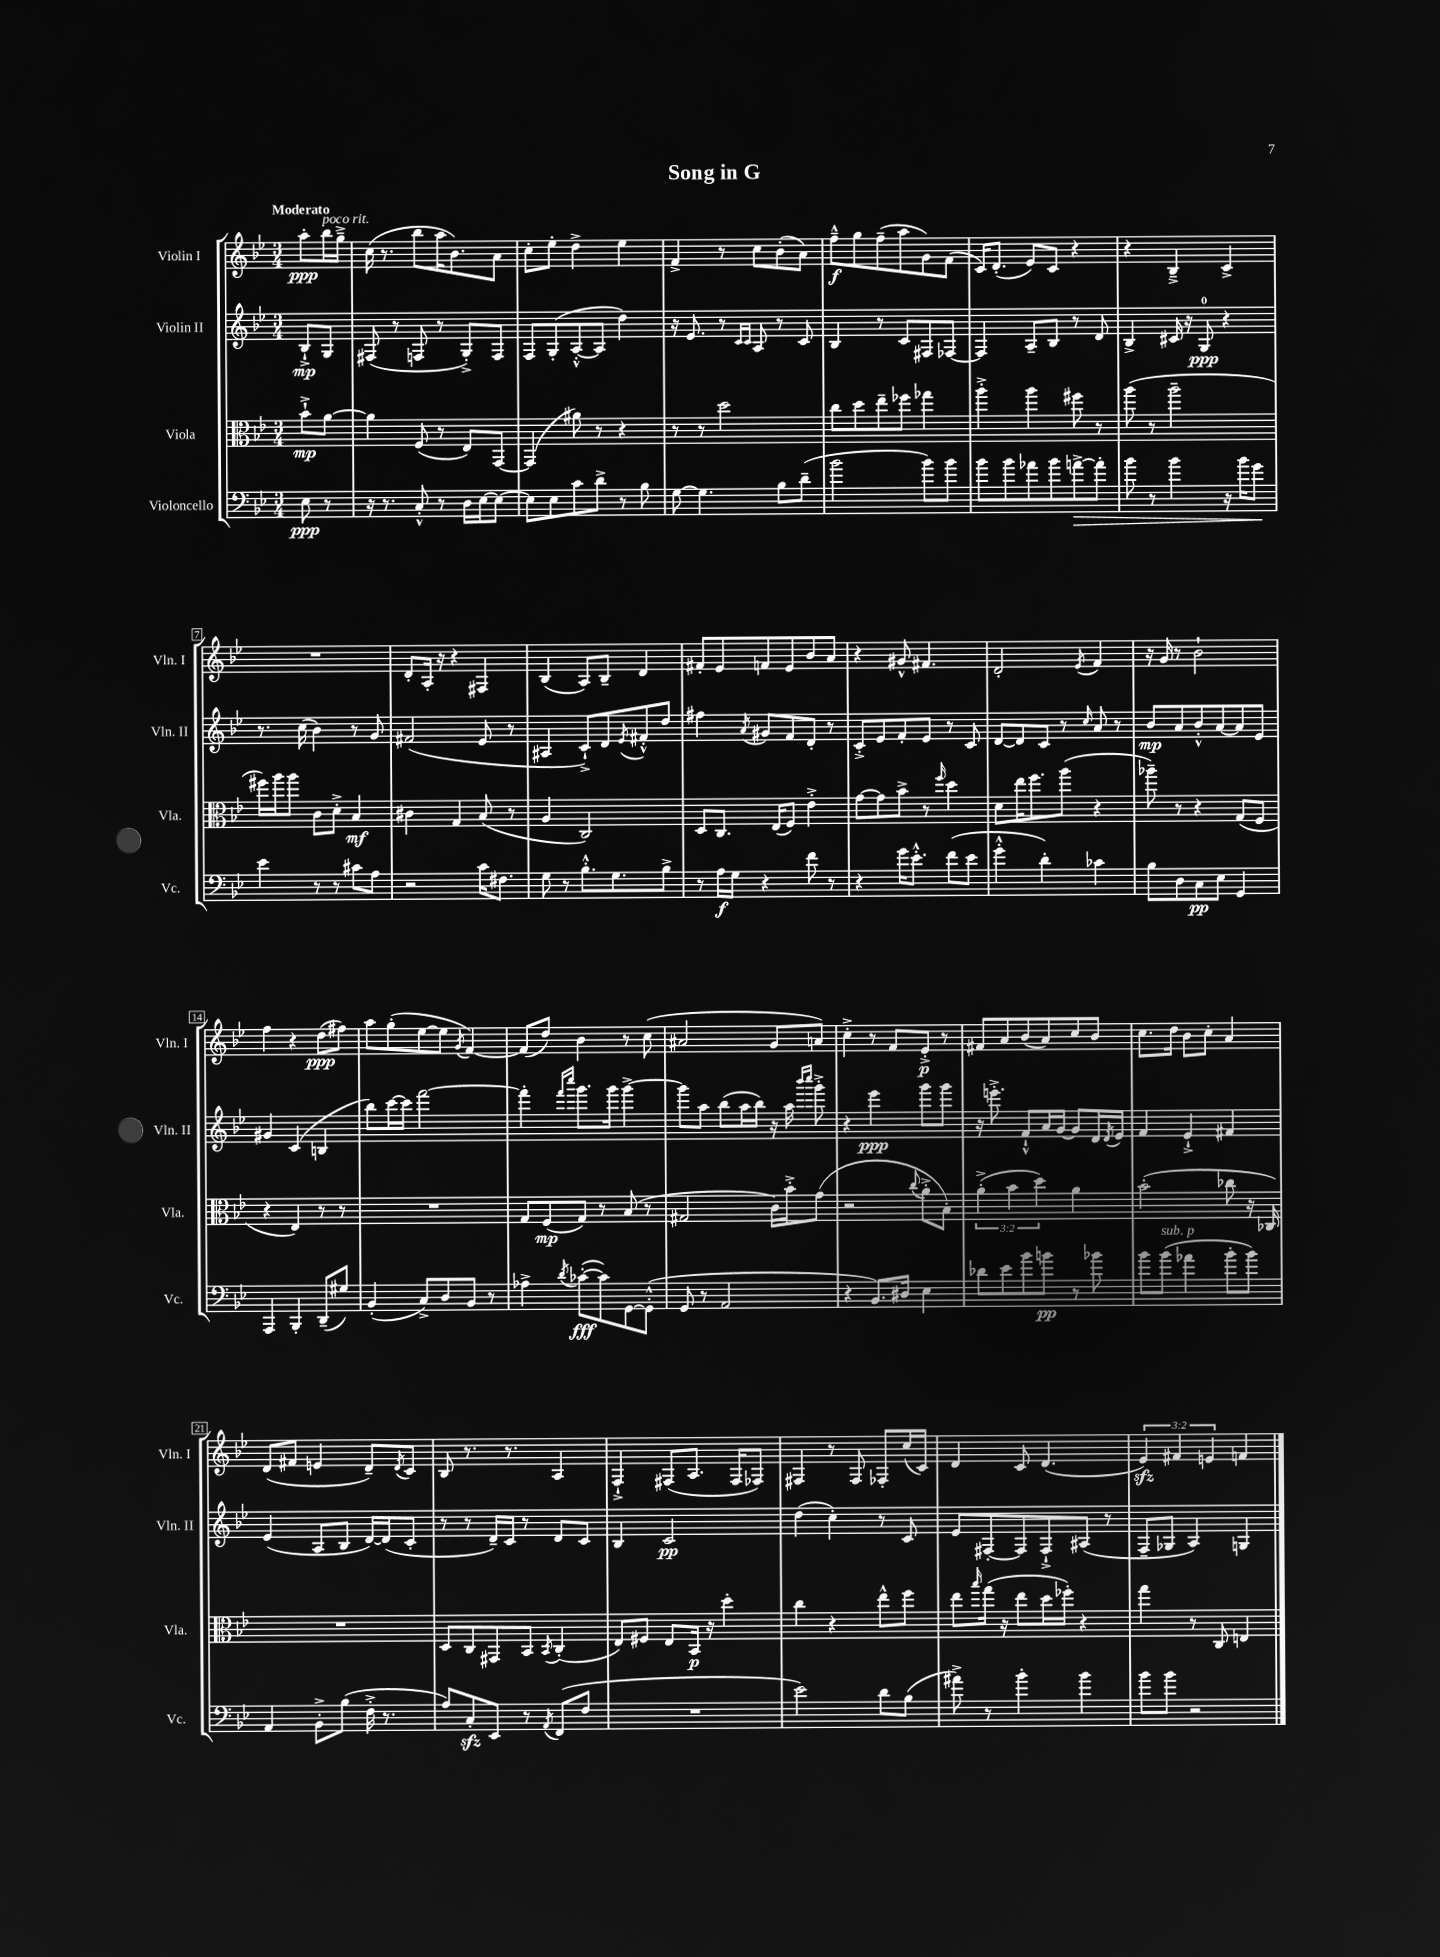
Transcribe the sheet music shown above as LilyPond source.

\header { title = "Song in G" }
<<
\new StaffGroup <<
\new Staff = "s0" \with { instrumentName = "Violin I" shortInstrumentName = "Vln. I" } {
    \clef treble \key bes \major \numericTimeSignature \time 3/4 \override Staff.TupletNumber.text = #tuplet-number::calc-fraction-text \partial 4 \tempo "Moderato"
    a''8-.\ppp bes''16^\markup { \italic "poco rit." } g''16---> |
    c''16( r8. bes''8 a''16 bes'8.) a'8 |
    c''8-. ees''8-. d''4-> ees''4 |
    f'4-> r8 c''8 bes'8-.( a'8) |
    f''8---^\f g''8 f''8--( a''8 g'8) f'8( |
    c'16) d'8.-.( ees'8) c'8 r4 |
    r4 bes4---> c'4-> |
    R2. |
    d'8-. a16-. r16 r4 fis4 |
    bes4( a8) bes8-- d'4 |
    fis'8-. ees'8 f'8 ees'8 bes'8 a'8 |
    r4 gis'8-^ fis'4. |
    d'2-. \acciaccatura { ees'8 } f'4 |
    r16 g'16 r8 bes'2-! |
    f''4 r4 d''8\ppp( fis''8) |
    a''8 g''8-.( ees''8~ ees''8 \acciaccatura { g'8 } f'4~) |
    f'8( d''8) bes'4 r8 c''8( |
    ais'2 g'8 a'8) |
    c''4-.-> r8 f'8 ees'8-.->\p r8 |
    fis'8 a'8 bes'8( a'8) c''8 bes'8 |
    c''8. d''16 bes'8 c''8-. a'4 |
    d'8( fis'8 e'4 d'8--) \acciaccatura { d'8 } c'8 |
    bes8 r8. r8. a4 |
    f4-!-> fis8( a8. fis16 fes8) |
    fis4 r8 fis8 fes8-. c''16( c'16) |
    d'4 c'8 d'4.( |
    \tuplet 3/2 { ees'4\sfz) fis'4 e'4 } f'4 \bar "|." |
}
\new Staff = "s1" \with { instrumentName = "Violin II" shortInstrumentName = "Vln. II" } {
    \clef treble \key bes \major \numericTimeSignature \time 3/4 \partial 4
    bes8-!->\mp g8 |
    fis8( r8 f8 r8 g8-.->) f8 |
    f8 g8-.( a8~-.-^ a8 d''4) |
    r16 ees'8. r8 \grace { c'16 c'16 } a8 r8 c'8 |
    bes4 r8 c'8 fis8 fes8~ |
    fes4 a8-- bes8 r8 d'8 |
    bes4-> cis'16 r16 g8-0\ppp r4 |
    r8. c''16( bes'4) r8 g'8 |
    fis'2( ees'8 r8 |
    ais4 c'8-!->) d'8 \acciaccatura { ees'8 } fis'8-.-^ d''8 |
    fis''4 \acciaccatura { a'8 } gis'8 f'8 d'8-. r8 |
    c'8-.-> ees'8 f'8-. ees'8 r8 c'8 |
    d'8~ d'8 c'8 r8 \grace { c''16 } a'8 r8 |
    bes'8\mp a'8 bes'8-.-^ a'8~ a'8 ees'8 |
    gis'4 c'4( b4 |
    bes''8) c'''16~ c'''16 f'''2~ |
    f'''4-. \grace { f'''16 c''''16 } g'''8. g'''16 g'''4~-> |
    g'''8 a''8 bes''8( a''16 bes''16) r16 a''16 \grace { bes'''16 c''''16 } g'''8-.-> |
    r4 ees'''4\ppp g'''8 g'''8 |
    r16 e'''8.-.-> f'8-!-^ a'16 g'16~ g'8 d'16 \acciaccatura { d'8 } ees'16 |
    f'4 ees'4-!-> fis'4 |
    ees'4( a8 bes8 d'16~) d'16( c'8-. |
    r8 r8 d'16--) c'16 r8 d'8 c'8 |
    bes4 c'2\pp |
    d''4( c''4-.) r8 c'8 |
    ees'8 fis8~-. fis8 fis8-!-> ais8( r8 |
    f8-- ges8 a4) g4 \bar "|." |
}
\new Staff = "s2" \with { instrumentName = "Viola" shortInstrumentName = "Vla." } {
    \clef alto \key bes \major \numericTimeSignature \time 3/4 \override Staff.TupletNumber.text = #tuplet-number::calc-fraction-text \partial 4
    bes'8-!->\mp a'8~ |
    a'4 f8( r8 ees8) g,8~ |
    g,4( ais'8) r8 r4 |
    r8 r8 d''2 |
    c''8 d''8 ees''8-- fes''8 ges''4 |
    a''4-.-> a''4 fis''8 r8 |
    a''8( r8 a''2-- |
    fis''16) a''16 a''8 c'8 d'8-.-> bes4\mf |
    cis'4 g4 bes8( r8 |
    a4 c2) |
    d8 c8. ees16( f8) ees'4-.-> |
    g'8~ g'8 bes'8-> r8 \grace { f''16 } d''4 |
    d'8 ees''16 f''8. a''8( r4 |
    aes''8--) r8 r4 g8( f8 |
    r4 ees4) r8 r8 |
    R2. |
    g8 f8\mp( g8) r8 bes8( r8 |
    gis2 c'16) bes'16-.-> g'8( |
    r2 \appoggiatura { c''8 } a'8-.-> bes8-.) |
    \tuplet 3/2 { a'4-.->( bes'4 d''4) } a'4 |
    bes'2-.( ces''8 r16 ces16) |
    R2. |
    d8 c8 gis,8 bes,8 \acciaccatura { bes,8 } c4-.( |
    ees8) fis8 ees8 bes,16\p r16 d''4-. |
    c''4 r4 ees''8-^ f''8 |
    ees''8 \grace { bes''16 } g''16( r16 ees''8 d''16 fes''16-.) r4 |
    g''4 r8 c8 e4 \bar "|." |
}
\new Staff = "s3" \with { instrumentName = "Violoncello" shortInstrumentName = "Vc." } {
    \clef bass \key bes \major \numericTimeSignature \time 3/4 \partial 4
    ees8\ppp r8 |
    r16 r8. c8-.-^ r8 d16 ees16~ ees8~ |
    ees8 ees8 c'8 d'8-> r8 bes8 |
    g8~ g4. bes8 d'8--( |
    bes'2 bes'8) bes'8 |
    bes'8 bes'8 aes'8 bes'8 a'8~->\> a'8-. |
    bes'8 r8 bes'4 r16 bes'16 g'8\! |
    ees'4 r8 r8 cis'8 a8 |
    r2 c'16 fis8. |
    g8 r8 bes8.-.-^ g8. bes8-> |
    r8 a16\f g16 r4 f'8 r8 |
    r4 g'16 ees'8.-.-^ f'8( ees'8 |
    g'4-.-^ d'4-.) ces'4 |
    bes8 d8 c8\pp ees8 g,4 |
    a,,4 bes,,4-. d,8--( gis8) |
    bes,4-.( c8->) d8 bes,8 r8 |
    aes4-> \acciaccatura { d'8 } ces'8~-.\fff( ces'8) g,8~ g,8-.-^( |
    g,8 r8 a,2 |
    r4 bes,8.) dis16 ees4 |
    des'8 ees'8 bes'8 b'8\pp r8 bes'8 |
    bes'8 bes'8^\markup { \italic "sub. p" }( aes'4 bes'8-. bes'8) |
    a,4 bes,8-.-> bes8( f16-.-> r8. |
    a8) c8-.\sfz ees,8 r8 \acciaccatura { a,8 } f,8( f8 |
    R2. |
    ees'2) d'8 bes8( |
    ais'8->) r8 bes'4-. bes'4 |
    bes'8 bes'8 r2 \bar "|." |
}
>>
>>
\layout { \context { \Score \override BarNumber.stencil = #(make-stencil-boxer 0.1 0.3 ly:text-interface::print) } }
